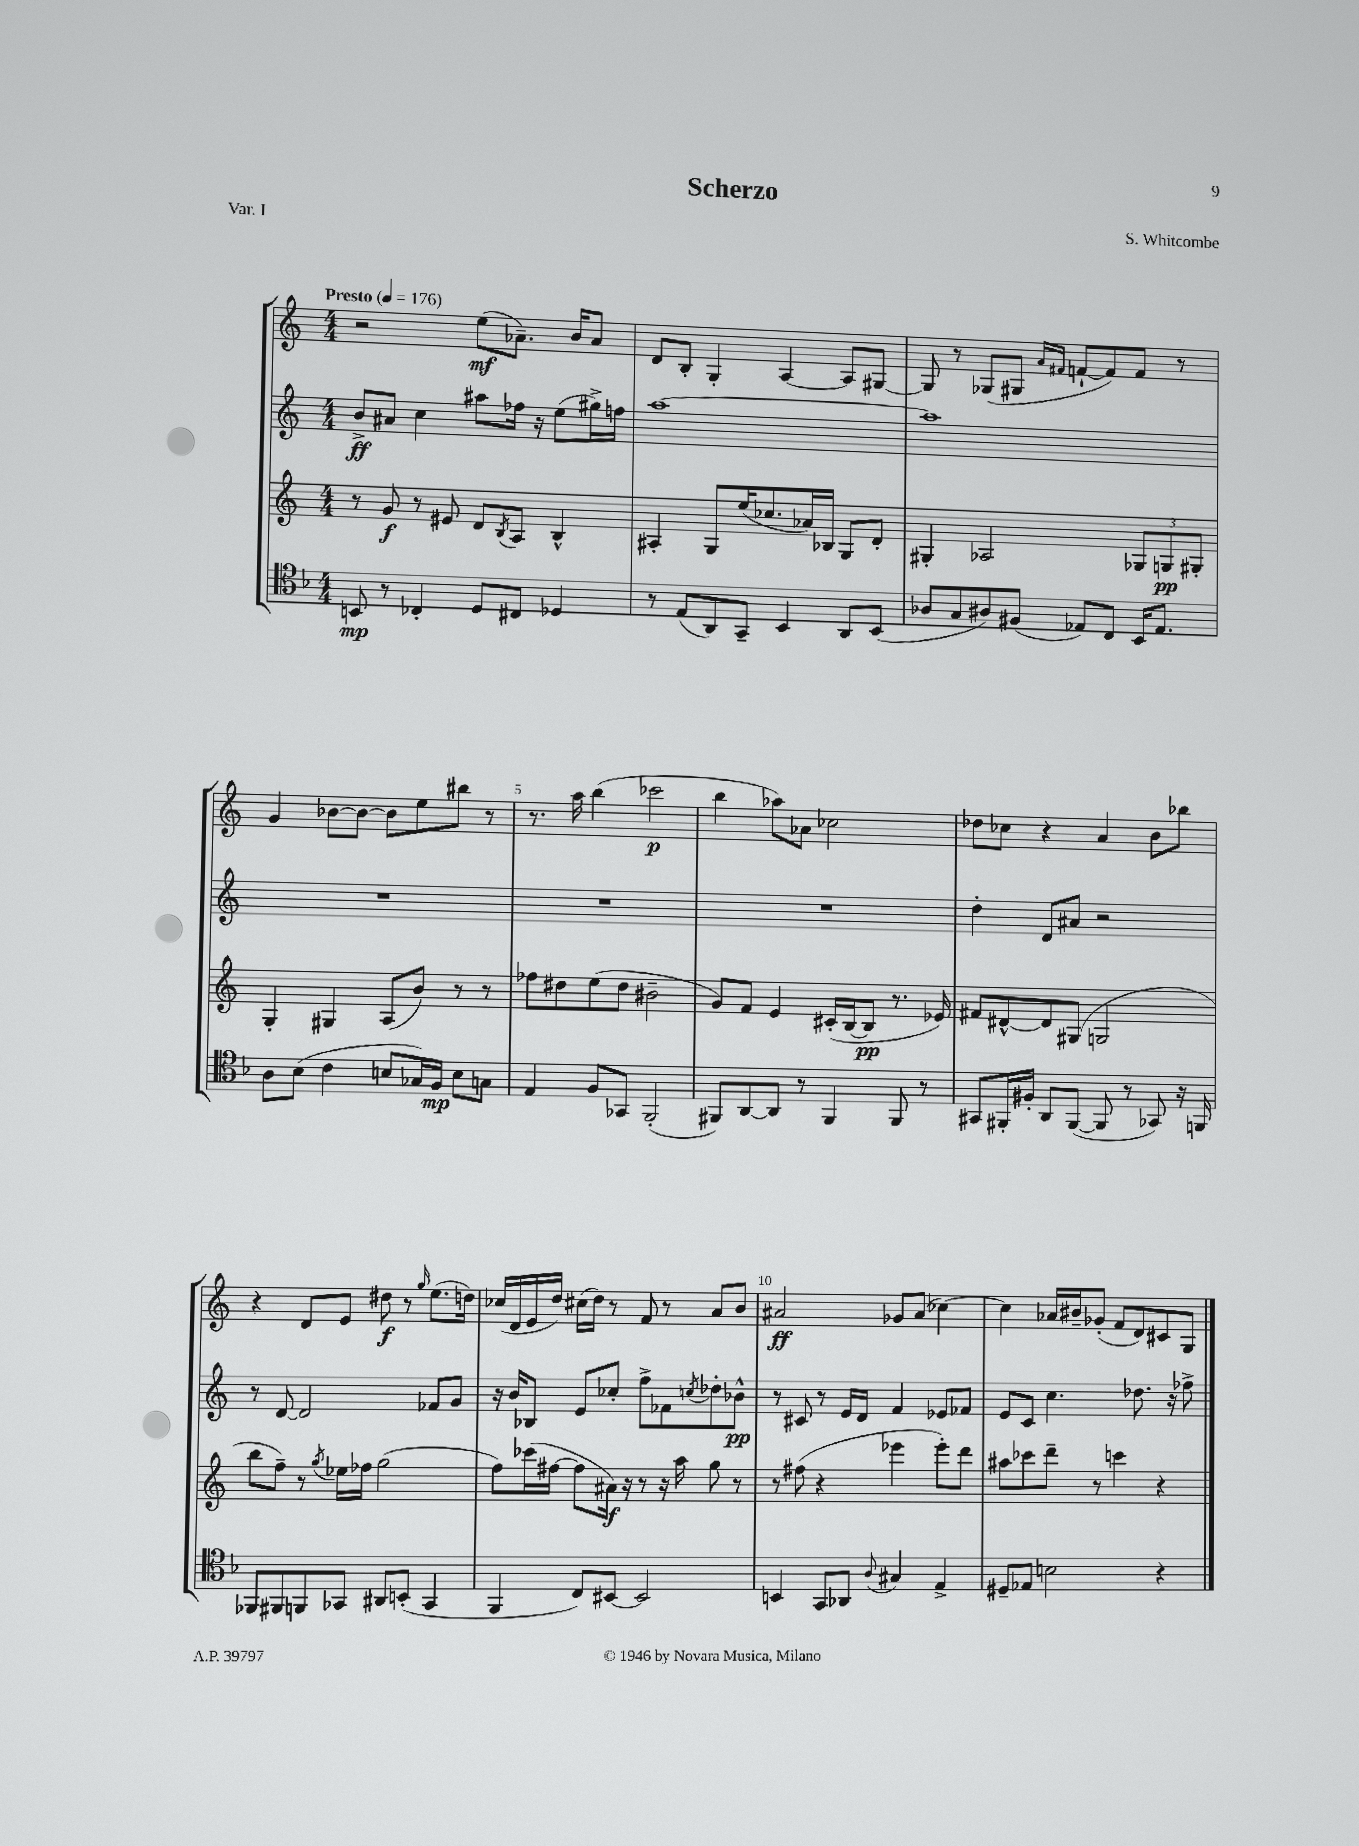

**kern	**kern	**kern	**kern
*staff4	*staff3	*staff2	*staff1
*clefC4	*clefG2	*clefG2	*clefG2
*k[b-]	*k[]	*k[]	*k[]
*M4/4	*M4/4	*M4/4	*M4/4
*MM176	*MM176	*MM176	*MM176
8BB	8r	8b^	2r
8r	8g	8a#	.
4C-'	8r	4cc	.
.	8e#	.	.
8D	8d	8aa#	(8ee
.	8qB	.	.
8C#	8A	16ff-	8.a-~)
.	.	16r	.
4D-	4B^^	(8ee	.
.	.	.	16b
.	.	16gg#^)	8a-
.	.	16ff	.
=	=	=	=
8r	4A#'	[1aa	8d
(8E	.	.	8B'
8AA)	8G	.	4G'
8GG~	(16ee	.	.
.	8.cc-	.	.
4BB-	.	.	[4A
.	16a-)	.	.
.	16B-	.	.
8AA	8G	.	8A]
(8BB-	8d'	.	[8G#
=	=	=	=
8A-	4G#'	1aa]	8G#]
8G	.	.	8r
8A#)	2A-	.	(8G-
(8F#	.	.	8G#
.	.	.	16qqa
.	.	.	16qqf#
8E-)	.	.	[8f`
8C	.	.	8f])
16BB-	12G-	.	8f
8.E-	.	.	.
.	12G	.	.
.	.	.	8r
.	12G#'	.	.
=	=	=	=
8A	4G'	1r	4g
(8B-	.	.	.
4c	4G#	.	[8b-
.	.	.	8b-_
8B	(8A	.	8b-]
16G-)	8b)	.	8ee
16F	.	.	.
8B	8r	.	8bb#
8G	8r	.	8r
=	=	=	=
4E	8ff-	1r	8.r
.	8dd#	.	.
.	.	.	16aa
8F	(8ee	.	(4bb
8GG-	8dd#	.	.
(2FF'	2b#~	.	2ccc-
=	=	=	=
8FF#)	8g)	1r	4bb
[8AA	8f	.	.
8AA]	4e	.	8aa-)
8r	.	.	8a-
4FF#	(16c#'	.	2cc-
.	[16B	.	.
.	8B]	.	.
8FF#	8.r	.	.
8r	.	.	.
.	16e-)	.	.
=	=	=	=
8GG#	8f#	4dd'	8dd-
16FF#'	[8d#^^	.	8cc-
16F#'	.	.	.
8AA	8d#]	8d	4r
([8FF#	(8G#	8a#	.
8FF#]	2G	2r	4a
8r	.	.	.
8GG-)	.	.	8b
16r	.	.	8bb-
16FF	.	.	.
=	=	=	=
8FF-	8bb	8r	4r
8FF#	8ff~)	[8d	.
8FF	8r	2d]	8d
.	8qgg	.	.
8GG-	16ee-	.	8e
.	16ff-	.	.
8AA#	(2gg	.	8dd#
(8BB'	.	.	8r
.	.	.	16qqgg
4GG-	.	8f-	(8.ee
.	.	8g	.
.	.	.	16dd)
=	=	=	=
4FF	8ff)	16r	(16cc-
.	.	16b	16d
.	(16ccc-	8B-	16e
.	[16ff#	.	16dd)
8C)	8ff#]	8e	(16cc#
.	.	.	16dd)
[8BB#	16a#)	8cc-'	8r
.	16r	.	.
2BB#]	8r	8ff^	8f
.	16r	8f-	8r
.	16aa	.	.
.	.	8qcc	.
.	8gg	8dd-'	8a
.	8r	8b-^^	8b
=	=	=	=
4BB	8r	8r	2a#
.	(8ff#	8c#	.
8GG	4r	8r	.
8AA-	.	16e	.
.	.	16d	.
8qqA	.	.	.
4G#	4eee-	4f	8g-
.	.	.	(8a#
4E^	8eee-')	8e-	[4cc-)
.	8ddd	8f-	.
=	=	=	=
8D#~	8aa#	8e	4cc-]
8E-	8ccc-	8c	.
2B	8ddd~	4.cc	16a-
.	.	.	16b#~
.	8r	.	(8g-'
.	4ccc	.	8f
.	.	8.dd-	8d)
4r	4r	.	8c#
.	.	16r	.
.	.	8ff-^	8G
==	==	==	==
*-	*-	*-	*-
